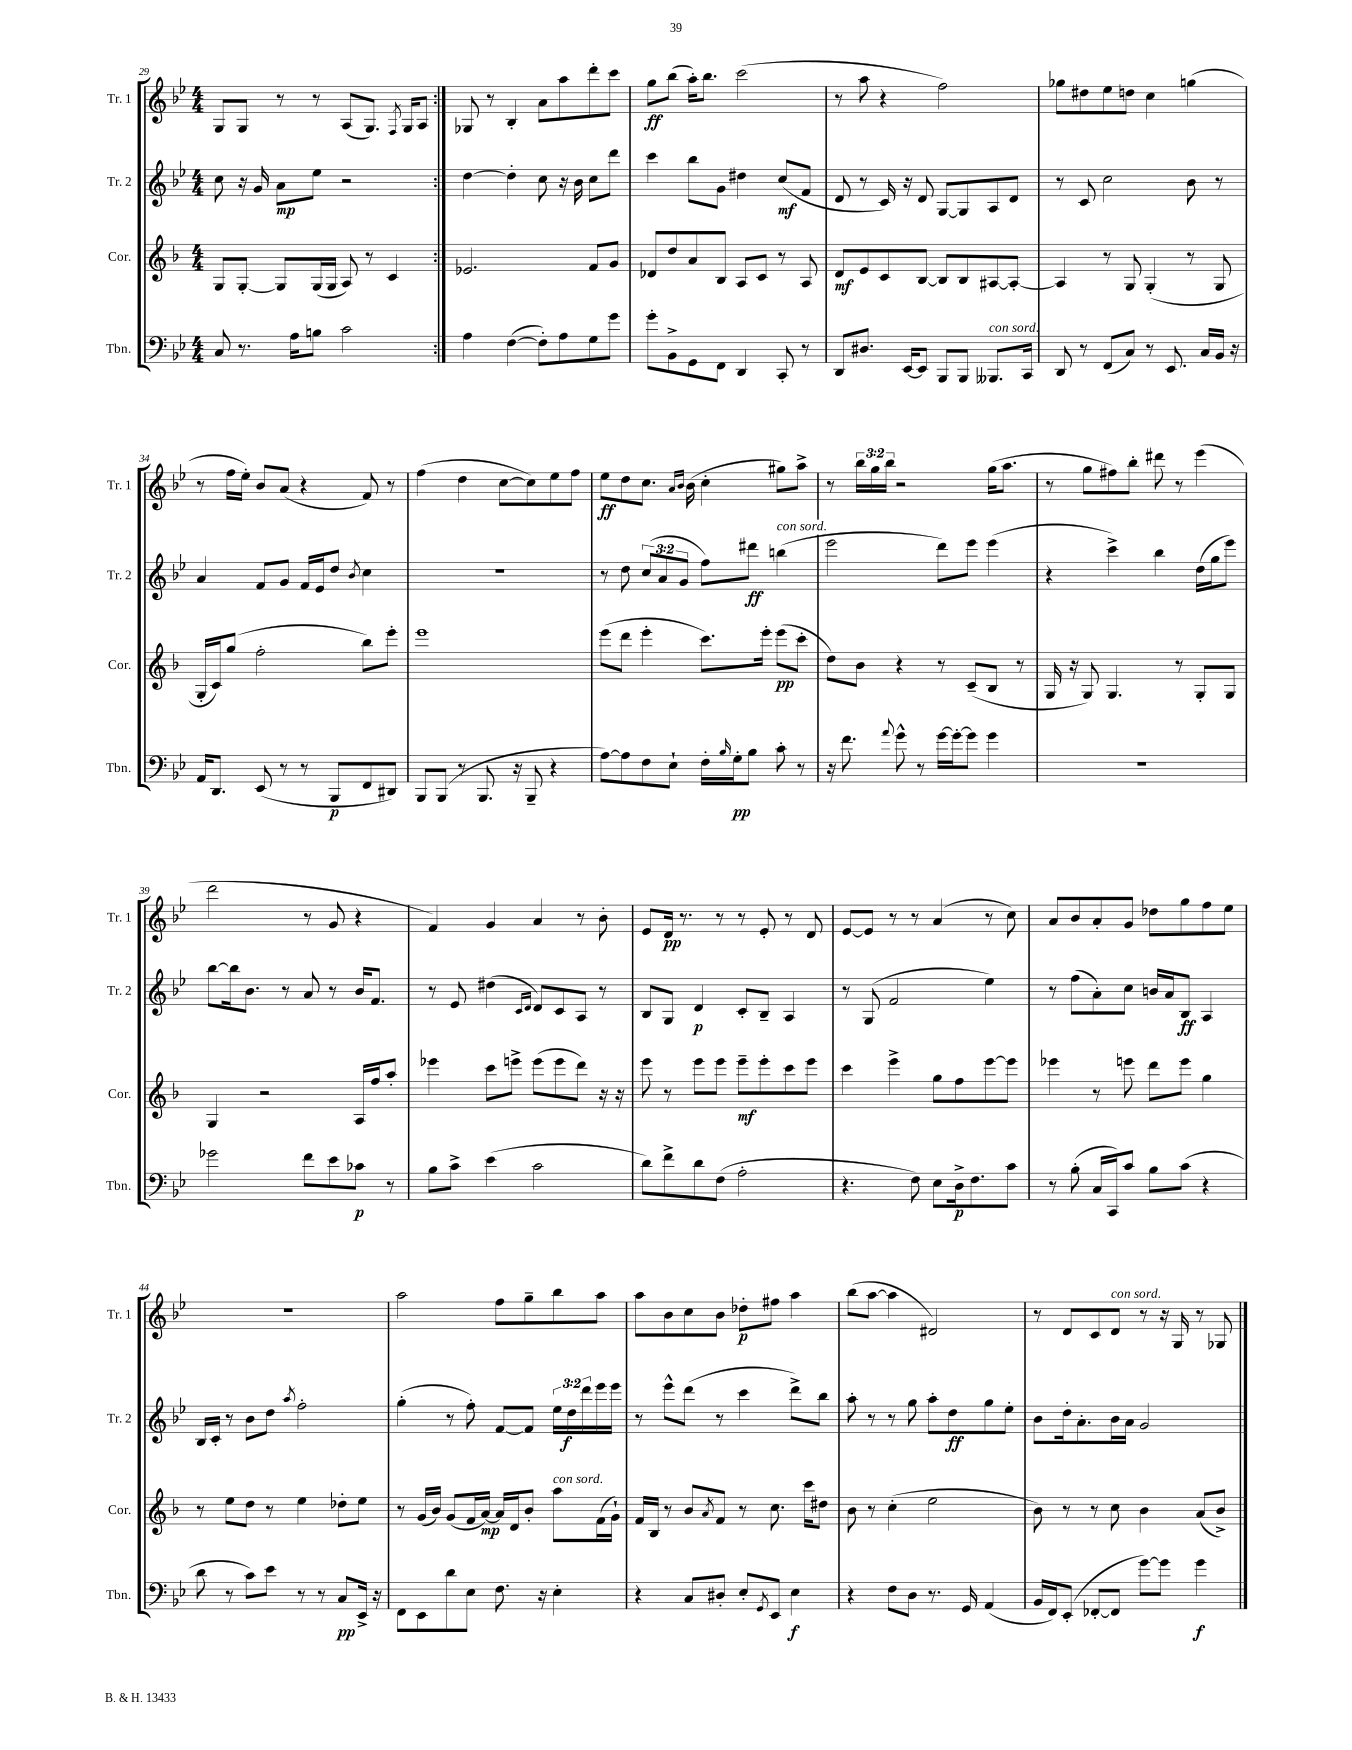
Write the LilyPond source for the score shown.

<<
\new StaffGroup <<
\new Staff = "s0" \with { instrumentName = "Tr. 1" shortInstrumentName = "Tr. 1" } {
    \clef treble \key bes \major \numericTimeSignature \time 4/4 \override Staff.TupletNumber.text = #tuplet-number::calc-fraction-text
    \repeat volta 2 { g8 g8 r8 r8 a8( g8.) \acciaccatura { f8 } g16 a8 | }
    ges8 r8 bes4-. a'8 a''8 d'''8-. c'''8 |
    g''8\ff bes''8( a''16-.) bes''8. c'''2( |
    r8 a''8 r4 f''2) |
    ges''8 dis''8 ees''8 d''8 c''4 g''4( |
    r8 f''16 ees''16-.) bes'8 a'8( r4 f'8) r8 |
    f''4( d''4 c''8~ c''8) ees''8 f''8 |
    ees''8\ff d''8 c''8. \grace { a'16 bes'16 } bes'16( c''4-. gis''8) a''8-> |
    r8 \tuplet 3/2 { bes''16 g''16 bes''16 } r2 g''16( a''8. |
    r8 g''8 fis''8) bes''8-. dis'''8 r8 ees'''4( |
    d'''2 r8 g'8 r4 |
    f'4) g'4 a'4 r8 bes'8-. |
    ees'8 d'16\pp r8. r8 r8 ees'8-. r8 d'8 |
    ees'8~ ees'8 r8 r8 a'4( r8 c''8) |
    a'8 bes'8 a'8-. g'8 des''8 g''8 f''8 ees''8 |
    R1 |
    a''2 f''8 g''8-- bes''8 a''8 |
    a''8 bes'8 c''8 bes'8 des''8-.\p fis''8 a''4 |
    bes''8( a''8~ a''4 dis'2) |
    r8 d'8 c'8 d'8^\markup { \italic "con sord." } r8 r16 g16 r8 ges8 \bar "|." |
}
\new Staff = "s1" \with { instrumentName = "Tr. 2" shortInstrumentName = "Tr. 2" } {
    \clef treble \key bes \major \numericTimeSignature \time 4/4 \override Staff.TupletNumber.text = #tuplet-number::calc-fraction-text
    \repeat volta 2 { c''8 r16 g'16 a'8\mp ees''8 r2 | }
    d''4~ d''4-. c''8 r16 bes'16 c''8 d'''8 |
    c'''4 bes''8 g'8 dis''4 c''8\mf( f'8 |
    d'8 r8 c'16) r16 d'8 g8~ g8 a8 d'8 |
    r8 c'8 c''2 bes'8 r8 |
    a'4 f'8 g'8 f'16 ees'16 d''8 \acciaccatura { bes'8 } c''4 |
    R1 |
    r8 d''8 \tuplet 3/2 { c''8( a'8 g'8 } f''8) dis'''8\ff b''4^\markup { \italic "con sord." }( |
    ees'''2 d'''8) ees'''8 ees'''4( |
    r4 c'''4->) bes''4 d''16( g''16 ees'''8) |
    bes''8~ bes''16 bes'8. r8 a'8 r8 bes'16 f'8. |
    r8 ees'8 dis''4( \grace { c'16 d'16 } d'8) c'8 a8 r8 |
    bes8 g8 d'4\p c'8-. bes8-- a4 |
    r8 g8( f'2 ees''4) |
    r8 f''8( a'8-.) c''8 b'16 a'16 bes8\ff a4 |
    bes16 c'16-. r8 bes'8 d''8 \acciaccatura { a''8 } f''2-. |
    g''4-.( r8 f''8-.) f'8~ f'8 \tuplet 3/2 { ees''16 d''16\f d'''16 } ees'''16 ees'''16 |
    r8 ees'''8-^ d'''8( r8 c'''4 d'''8->) bes''8 |
    a''8-. r8 r8 g''8 a''8-. d''8\ff g''8 ees''8-. |
    bes'8 d''16-. a'8.-. bes'16 a'16 g'2 \bar "|." |
}
\new Staff = "s2" \with { instrumentName = "Cor." shortInstrumentName = "Cor." } {
    \clef treble \key f \major \numericTimeSignature \time 4/4
    \repeat volta 2 { g8 g8~-. g8 g16( g16 a8) r8 c'4 | }
    ees'2. f'8 g'8 |
    des'8 d''8 a'8 bes8 a8 c'8 r8 a8 |
    d'8\mf e'8 c'8 bes8~ bes8 bes8 ais8~ ais8~-. |
    ais4 r8 g8 g4-.( r8 g8 |
    g16-. c'16) g''8( f''2-. bes''8) e'''8-. |
    e'''1 |
    e'''8( d'''8 e'''4-. c'''8.) e'''16-. e'''8\pp( c'''8-. |
    d''8) bes'8 r4 r8 c'8--( bes8 r8 |
    g16 r16 g8) g4. r8 g8-. g8 |
    g4 r2 a16 f''16 a''8-. |
    ees'''4 c'''8 e'''8-> e'''8( e'''8 d'''8) r16 r16 |
    e'''8 r8 e'''8 e'''8 e'''8--\mf e'''8-. c'''8 e'''8 |
    c'''4 e'''4-> g''8 f''8 e'''8~ e'''8 |
    ees'''4 r8 e'''8 d'''8 e'''8 g''4 |
    r8 e''8 d''8 r8 e''4 des''8-. e''8 |
    r8 g'16( bes'16) g'8( f'16 a'16~\mp) a'16 d'16 bes'8-. a''8^\markup { \italic "con sord." } f'16( g'16-!) |
    f'16 bes16 r8 bes'8 \acciaccatura { a'8 } f'8 r8 c''8. c'''16 dis''8 |
    bes'8 r8 c''4-.( e''2 |
    bes'8) r8 r8 c''8 bes'4 a'8( bes'8->) \bar "|." |
}
\new Staff = "s3" \with { instrumentName = "Tbn." shortInstrumentName = "Tbn." } {
    \clef bass \key bes \major \numericTimeSignature \time 4/4
    \repeat volta 2 { c8 r8. a16 b8 c'2 | }
    a4 f4~( f8-.) a8 g8 g'8 |
    g'8-. bes,8-> g,8 f,8 d,4 c,8-. r8 |
    d,8 dis8. ees,16~ ees,8 bes,,8 bes,,8 beses,,8.^\markup { \italic "con sord." } c,16 |
    d,8 r8 f,8( c8) r8 ees,8. c16 bes,16 r16 |
    a,16 d,8. ees,8( r8 r8 bes,,8\p f,8 dis,8) |
    bes,,8 bes,,8( r8 bes,,8. r16 bes,,8-- r4 |
    a8~) a8 f8 ees8-! f16-. \grace { bes16 } g16-.\pp bes8 c'8-. r8 |
    r16 f'8. \appoggiatura { a'8 } g'8-^ r8 g'16~ g'16~-. g'8 g'4 |
    r1 |
    ges'2 f'8 ees'8 ces'8\p r8 |
    bes8 c'8-> ees'4( c'2 |
    d'8) f'8-> d'8 f8( a2-. |
    r4. f8) ees8 d16->\p f8. c'8 |
    r8 bes8-.( c16 c,16) c'8 bes8 c'8( r4 |
    d'8 r8 c'8) ees'8 r8 r8 c8\pp ees,16-> r16 |
    f,8 ees,8 d'8 ees8 f8. r16 ees4-. |
    r4 c8 dis8-. ees8-. \acciaccatura { g,8 } ees,8 ees4\f |
    r4 f8 d8 r8. g,16 a,4( |
    bes,16 f,16) ees,8-.( fes,8~-. fes,8 g'8~) g'8 g'4\f \bar "|." |
}
>>
>>
\layout { \context { \Score currentBarNumber = #29 } }
